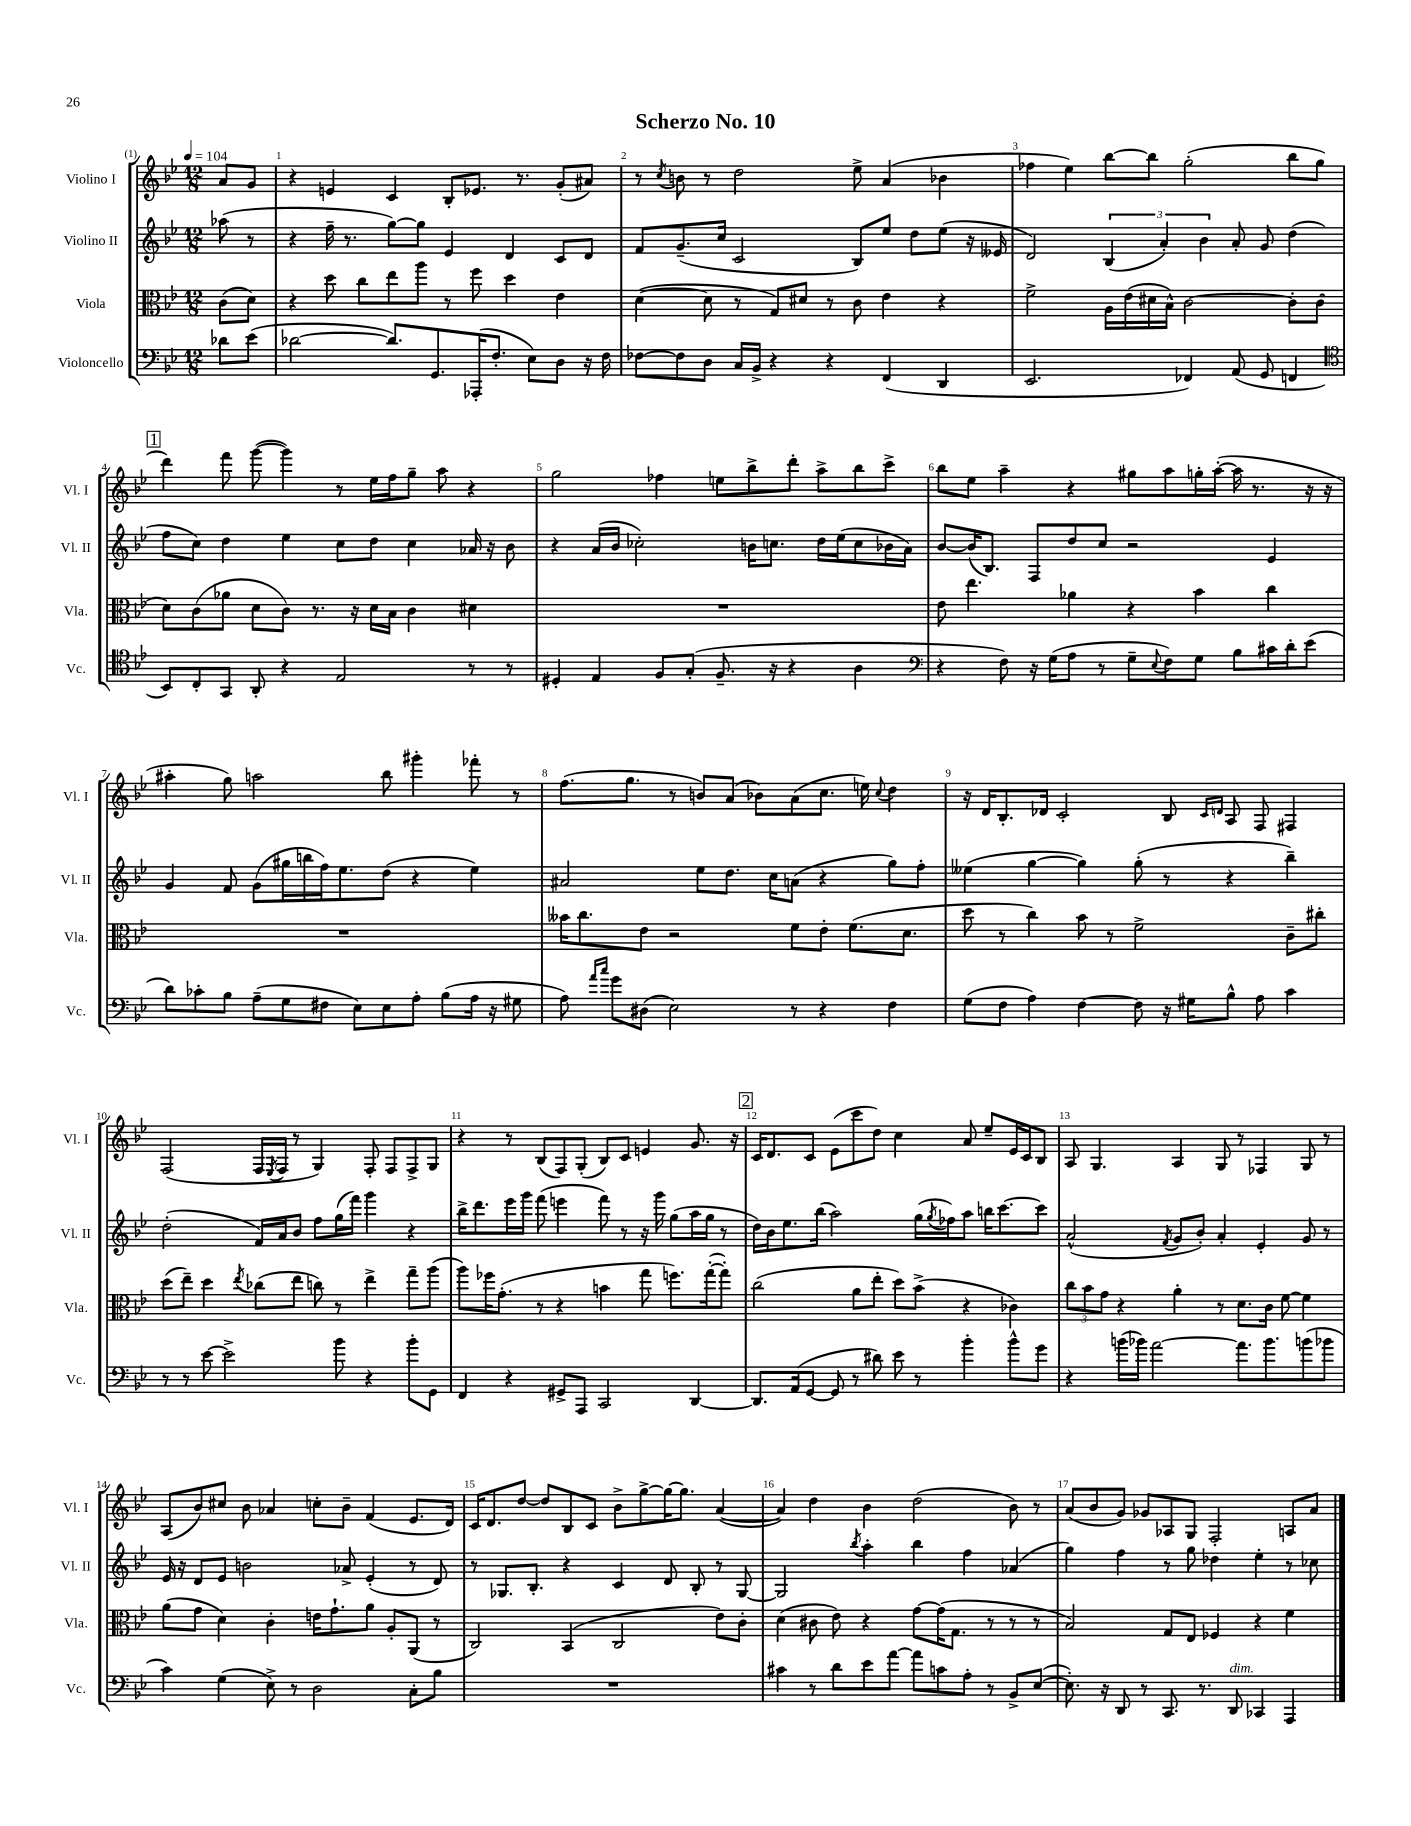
\header { title = "Scherzo No. 10" }
<<
\new StaffGroup <<
\new Staff = "s0" \with { instrumentName = "Violino I" shortInstrumentName = "Vl. I" } {
    \clef treble \key bes \major \numericTimeSignature \time 12/8 \partial 4 \tempo 4 = 104
    a'8 g'8 |
    r4 e'4 c'4 bes8-. ees'8. r8. g'8-.( ais'8) |
    r8 \acciaccatura { c''8 } b'8 r8 d''2 ees''8-> a'4( bes'4 |
    fes''4 ees''4) bes''8~ bes''8 g''2-.( bes''8 g''8 |
    \mark \markup { \box "1" } d'''4) f'''8 g'''8~( g'''4) r8 ees''16 f''16 g''8-- a''8 r4 |
    g''2 fes''4 e''8 bes''8-> d'''8-. a''8-> bes''8 c'''8-> |
    bes''8 ees''8 a''4-- r4 gis''8 a''8 g''16-. a''16~-.( a''16 r8. r16 r16 |
    ais''4-. g''8) a''2 bes''8 gis'''4-. fes'''8-. r8 |
    f''8.( g''8. r8 b'8) a'8( bes'8) a'8( c''8. e''16) \appoggiatura { c''8 } d''4 |
    r16 d'16 bes8.-. des'16 c'2-. bes8 \grace { c'16 d'16 } a8 f8 fis4 |
    f2( f16 \acciaccatura { ees8 } f16 r8 g4) f8-. f8 f8-> g8 |
    r4 r8 bes8( f8) g8-.( bes8) c'8 e'4 g'8. r16 |
    \mark \markup { \box "2" } c'16 d'8. c'8 ees'8( c'''8 d''8) c''4 a'8 ees''8-- ees'16 c'16 bes8 |
    a8 g4. a4 g8 r8 fes4 g8 r8 |
    a8( bes'8) cis''8 bes'8 aes'4 c''8-. bes'8-- f'4( ees'8. d'16) |
    c'16 d'8. d''8~ d''8 bes8 c'8 bes'8-> g''8~-> g''16~ g''8. a'4~( |
    a'4) d''4 bes'4 d''2( bes'8) r8 |
    a'8( bes'8 g'8) ges'8 aes8 g8 f2-. a8 a'8 \bar "|." |
}
\new Staff = "s1" \with { instrumentName = "Violino II" shortInstrumentName = "Vl. II" } {
    \clef treble \key bes \major \numericTimeSignature \time 12/8 \partial 4
    aes''8( r8 |
    r4 f''16-- r8. g''8~) g''8 ees'4 d'4 c'8 d'8 |
    f'8 g'8.--( c''16 c'2 bes8) ees''8 d''8 ees''8( r16 eeses'16 |
    d'2) \tuplet 3/2 { bes4( a'4-.) bes'4 } a'8-. g'8 d''4( |
    \mark \markup { \box "1" } f''8 c''8) d''4 ees''4 c''8 d''8 c''4 aes'16 r16 bes'8 |
    r4 a'16( bes'16 ces''2-.) b'16 c''8. d''16 ees''16( c''8 bes'16 a'16) |
    bes'8~ bes'16( bes8.) f8 d''8 c''8 r2 ees'4 |
    g'4 f'8 g'8( gis''16 b''16 f''16) ees''8. d''8( r4 ees''4) |
    ais'2 ees''8 d''8. c''16 a'8( r4 g''8) f''8-. |
    eeses''4( g''4~ g''4) g''8-.( r8 r4 bes''4--) |
    d''2-.( f'16) a'16 bes'8 f''8 g''16( f'''16) g'''4 r4 |
    bes''16-> d'''8. ees'''16 g'''16 f'''8( e'''4 f'''8) r8 r16 g'''16 g''8( a''16 g''16 r8 |
    \mark \markup { \box "2" } d''16) bes'16 ees''8. bes''16( a''2) g''16( \acciaccatura { g''8 } fes''16) a''8 b''16 c'''8.~ c'''8 |
    a'2-^( \acciaccatura { f'8 } g'8 bes'8-.) a'4-. ees'4-. g'8 r8 |
    ees'16 r16 d'8 ees'8 b'2 aes'8-> ees'4-.( r8 d'8) |
    r8 ges8. bes8.-. r4 c'4 d'8 bes8-. r8 ges8~ |
    ges2 \acciaccatura { bes''8 } a''4-. bes''4 f''4 aes'4( |
    g''4) f''4 r8 g''8 des''4 ees''4-. r8 ces''8 \bar "|." |
}
\new Staff = "s2" \with { instrumentName = "Viola" shortInstrumentName = "Vla." } {
    \clef alto \key bes \major \numericTimeSignature \time 12/8 \partial 4
    c'8( d'8) |
    r4 d''8 c''8 ees''8 a''8 r8 f''8 d''4 ees'4 |
    d'4~( d'8 r8 g8) dis'8 r8 c'8 ees'4 r4 |
    f'2-> a16 ees'16( dis'16 bes16-^) c'2~ c'8-. c'8( |
    \mark \markup { \box "1" } d'8) c'8( aes'8 d'8 c'8) r8. r16 d'16 bes16 c'4 dis'4 |
    R1. |
    ees'8 ees''4. aes'4 r4 bes'4 c''4 |
    R1. |
    beses'16 c''8. ees'8 r2 f'8 ees'8-. f'8.( d'8. |
    d''8 r8 c''4) bes'8 r8 f'2-> c'8-- cis''8-. |
    d''8( ees''8--) d''4 \acciaccatura { ees''8 } ces''8( ees''8 c''8) r8 ees''4-> g''8-- a''8( |
    a''8) fes''16 g'8.-.( r8 r4 b'4 g''8 f''8.) g''16~-.( g''8-.) |
    \mark \markup { \box "2" } c''2( a'8 ees''8-. d''8) bes'8->( r4 ces'4) |
    \tuplet 3/2 { c''8 bes'8 g'8 } r4 a'4-. r8 d'8. c'16 f'8~ f'4 |
    a'8( g'8 d'4) c'4-. e'16 g'8.-! a'8 a8-. a,8( r8 |
    c2) bes,4( c2 ees'8) c'8-. |
    d'4( cis'8 ees'8) r4 g'8~ g'16( g8. r8 r8 r8 |
    bes2) g8 ees8 fes4 r4 f'4 \bar "|." |
}
\new Staff = "s3" \with { instrumentName = "Violoncello" shortInstrumentName = "Vc." } {
    \clef bass \key bes \major \numericTimeSignature \time 12/8 \partial 4
    des'8 ees'8( |
    des'2~ des'8.) g,8. aes,,16-.( f8.-. ees8) d8 r16 f16 |
    fes8~ fes8 d8 c16 bes,16-> r4 r4 f,4( d,4 |
    ees,2. fes,4) a,8( g,8 f,4 |
    \mark \markup { \box "1" } \clef tenor bes,8) c8-. g,8 a,8-. r4 ees2 r8 r8 |
    dis4-. ees4 f8 g8-.( f8.-- r16 r4 a4 |
    \clef bass r4 f8) r16 g16( a8 r8 g8-- \appoggiatura { ees8 } f8) g8 bes8 cis'16 d'16-. ees'8( |
    d'8) ces'8-. bes8 a8--( g8 fis8 ees8) ees8 a8-. bes8( a16 r16 gis8 |
    a8) \grace { a'16 c''16 } g'8 dis8( ees2) r8 r4 f4 |
    g8( f8 a4) f4~ f8 r16 gis16 bes8-^ a8 c'4 |
    r8 r8 ees'8~ ees'2-> bes'8 r4 bes'8-. g,8 |
    f,4 r4 gis,8-> a,,8 c,2 d,4~ |
    \mark \markup { \box "2" } d,8. a,16( g,8~ g,8 r8 dis'8) ees'8 r8 bes'4-. bes'8-^ g'8 |
    r4 b'16( bes'16) a'2~ a'8. bes'8. b'8( bes'8 |
    c'4) g4( ees8->) r8 d2 c8-. bes8 |
    R1. |
    cis'4 r8 d'8 ees'8 a'8~ a'8 c'8 a8-. r8 bes,8-> ees8~( |
    ees8.-.) r16 d,8 r8 c,8. r8. d,8^\markup { \italic "dim." } ces,4 a,,4 \bar "|." |
}
>>
>>
\layout { \context { \Score \override BarNumber.break-visibility = ##(#f #t #t) barNumberVisibility = #all-bar-numbers-visible } }
